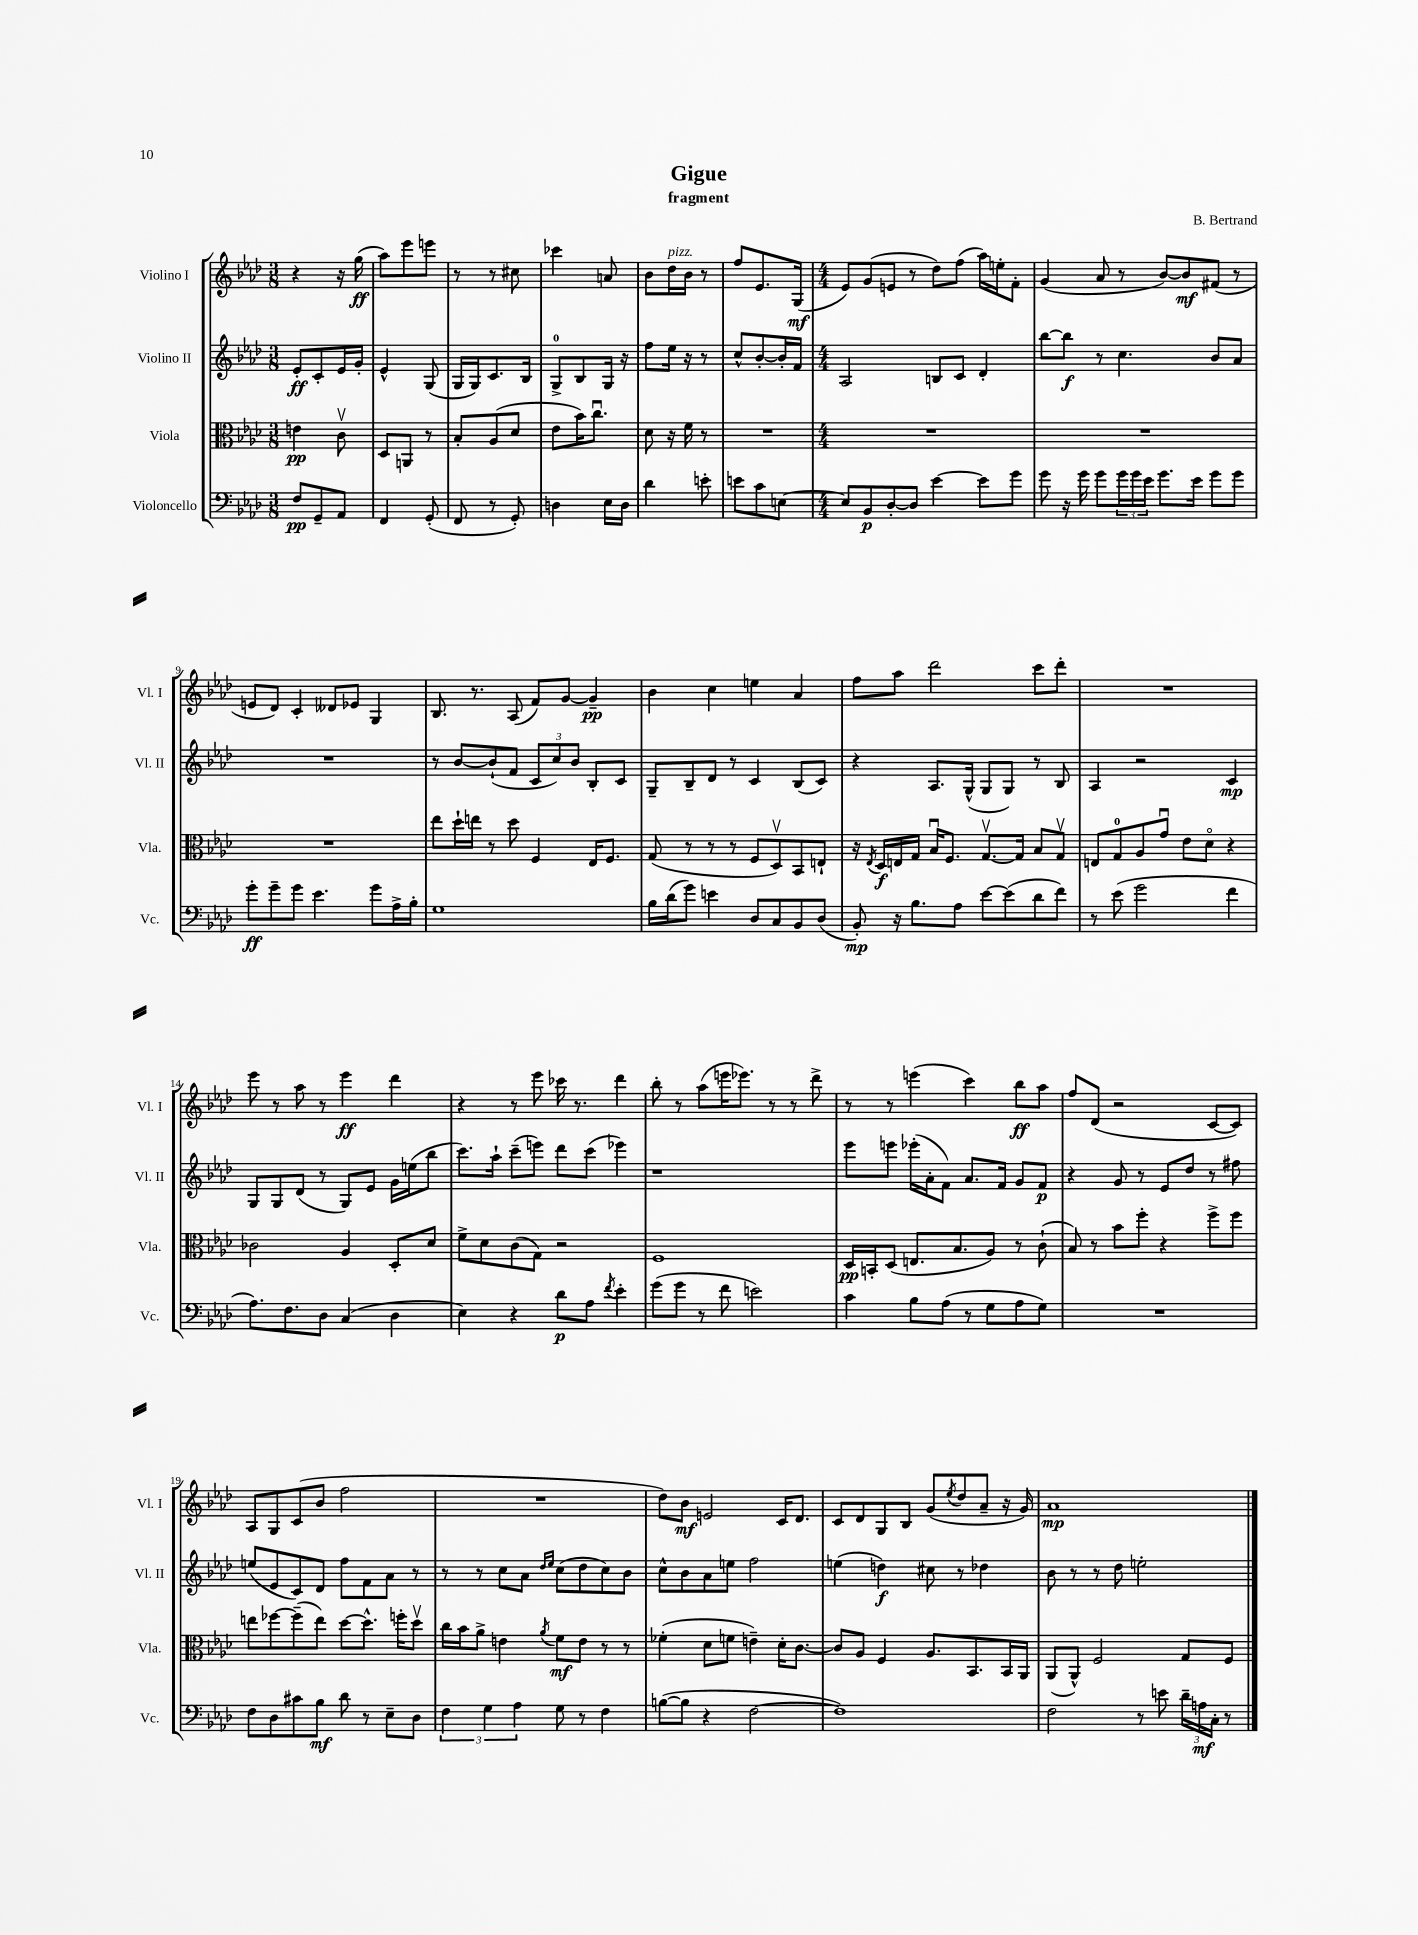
\header { title = "Gigue" composer = "B. Bertrand" subtitle = "fragment" }
<<
\new StaffGroup <<
\new Staff = "s0" \with { instrumentName = "Violino I" shortInstrumentName = "Vl. I" } {
    \clef treble \key aes \major \numericTimeSignature \time 3/8
    r4 r16 g''16\ff( |
    aes''8) ees'''8 e'''8 |
    r8 r8 cis''8 |
    ces'''4 a'8 |
    bes'8 des''16^\markup { \italic "pizz." } bes'16 r8 |
    f''8 ees'8. g16\mf( |
    \numericTimeSignature \time 4/4 ees'8) g'8( e'8 r8 des''8) f''8( aes''16) e''16-. f'8-. |
    g'4( aes'8 r8 bes'8~) bes'8\mf fis'8( r8 |
    e'8 des'8) c'4-. deses'8 ees'8 g4 |
    bes8. r8. aes8( f'8) g'8~ g'4--\pp |
    bes'4 c''4 e''4 aes'4 |
    f''8 aes''8 des'''2 c'''8 des'''8-. |
    R1 |
    ees'''8 r8 aes''8 r8 ees'''4\ff des'''4 |
    r4 r8 ees'''8 ces'''16 r8. des'''4 |
    bes''8-. r8 aes''8( e'''16 ees'''8.) r8 r8 des'''8-> |
    r8 r8 e'''4( c'''4) bes''8\ff aes''8 |
    f''8 des'8( r2 c'8~ c'8) |
    aes8 g8 c'8( bes'8 f''2 |
    R1 |
    des''8) bes'8\mf e'2 c'16 des'8. |
    c'8 des'8 g8 bes8 g'8( \acciaccatura { ees''8 } des''8 aes'8-- r16 g'16) |
    aes'1\mp \bar "|." |
}
\new Staff = "s1" \with { instrumentName = "Violino II" shortInstrumentName = "Vl. II" } {
    \clef treble \key aes \major \numericTimeSignature \time 3/8
    ees'8-.\ff c'8-. ees'16 g'16-. |
    ees'4-^ g8( |
    g16 g16) c'8. bes16 |
    g8-0-> bes8 g16 r16 |
    f''8 ees''16 r16 r8 |
    c''8-^ bes'8~-. bes'16-. f'16 |
    \numericTimeSignature \time 4/4 aes2 b8 c'8 des'4-. |
    bes''8~ bes''8\f r8 c''4. bes'8 aes'8 |
    R1 |
    r8 bes'8~ bes'8-!( f'8 \tuplet 3/2 { c'8 c''8) bes'8 } bes8-. c'8 |
    g8-- bes8-- des'8 r8 c'4 bes8( c'8) |
    r4 aes8. g16-^( g8 g8) r8 bes8 |
    aes4 r2 c'4\mp |
    g8 g8 des'8( r8 g8) ees'8 g'16 e''16( bes''8 |
    c'''8.) aes''16-! c'''8--( e'''8) des'''8 c'''8( ees'''4) |
    r1 |
    ees'''8 e'''8 ees'''16-.( aes'16-. f'8) aes'8. f'16 g'8 f'8\p |
    r4 g'8 r8 ees'8 des''8 r8 fis''8 |
    e''8( ees'8 c'8) des'8 f''8 f'8 aes'8 r8 |
    r8 r8 c''8 aes'8 \grace { des''16 ees''16 } c''8( des''8 c''8) bes'8 |
    c''8-^ bes'8 aes'8 e''8 f''2 |
    e''4( d''4\f) cis''8 r8 des''4 |
    bes'8 r8 r8 des''8 e''2-. \bar "|." |
}
\new Staff = "s2" \with { instrumentName = "Viola" shortInstrumentName = "Vla." } {
    \clef alto \key aes \major \numericTimeSignature \time 3/8
    e'4\pp c'8\upbow |
    des8 a,8 r8 |
    bes8-. aes8( des'8 |
    ees'8 bes'16) c''8.\downbow |
    des'8 r16 f'16 r8 |
    R4. |
    \numericTimeSignature \time 4/4 R1 |
    R1 |
    R1 |
    ees''8 des''16-! e''16 r8 des''8 f4 ees16 f8. |
    g8( r8 r8 r8 f8 des8\upbow) bes,8 e8-! |
    r16 \acciaccatura { ees8 } des16\f e16 g16 bes16\downbow f8. g8.~\upbow g16 bes8 g8\upbow |
    e8 g8-0 aes8 g'8\downbow ees'8 des'8\flageolet r4 |
    ces'2 aes4 des8-. des'8 |
    f'8-> des'8 c'8( g8) r2 |
    f1 |
    des16\pp b,16-. des8( e8. bes8. aes8) r8 c'8-!( |
    bes8) r8 bes'8 f''8-. r4 f''8-> f''8 |
    e''8 fes''8~ fes''8--( e''8) des''8~ des''8.-^ f''16-. des''8\upbow |
    c''16 bes'16 aes'8-> e'4 \acciaccatura { aes'8 } f'8\mf e'8 r8 r8 |
    fes'4-.( des'8 f'8 e'4--) des'16-. c'8.~ |
    c'8 aes8 f4 aes8. bes,8. bes,16 aes,16 |
    aes,8( aes,8-^) f2 g8 f8 \bar "|." |
}
\new Staff = "s3" \with { instrumentName = "Violoncello" shortInstrumentName = "Vc." } {
    \clef bass \key aes \major \numericTimeSignature \time 3/8
    f8\pp g,8-- aes,8 |
    f,4 g,8-.( |
    f,8 r8 g,8-.) |
    d4 ees16 d16 |
    des'4 e'8-. |
    e'8 c'8 e8~ |
    \numericTimeSignature \time 4/4 e8 bes,8\p des8~-. des8 ees'4~ ees'8 g'8 |
    g'8 r16 g'16 g'8 \tuplet 3/2 { g'16 g'16 ees'16 } g'8. ees'16 g'8 g'8 |
    g'8-.\ff g'8-- g'8 ees'4. g'8 aes16-> bes16-. |
    g1 |
    bes16 des'16( g'8) e'4 des8 c8 bes,8 des8( |
    bes,8-.\mp) r16 bes8. aes8 ees'8~ ees'8( des'8 f'8) |
    r8 ees'8( g'2 f'4 |
    aes8.) f8. des8 c4( des4 |
    ees4) r4 des'8\p aes8 \acciaccatura { f'8 } ees'4-. |
    g'8( g'8 r8 f'8 e'2) |
    c'4 bes8 aes8( r8 g8 aes8 g8) |
    R1 |
    f8 des8 cis'8 bes8\mf des'8 r8 ees8-- des8 |
    \tuplet 3/2 { f4 g4 aes4 } g8 r8 f4 |
    b8~( b8 r4 f2~ |
    f1) |
    f2 r8 e'8 \tuplet 3/2 { des'16-- a16\mf c16-. } r8 \bar "|." |
}
>>
>>
